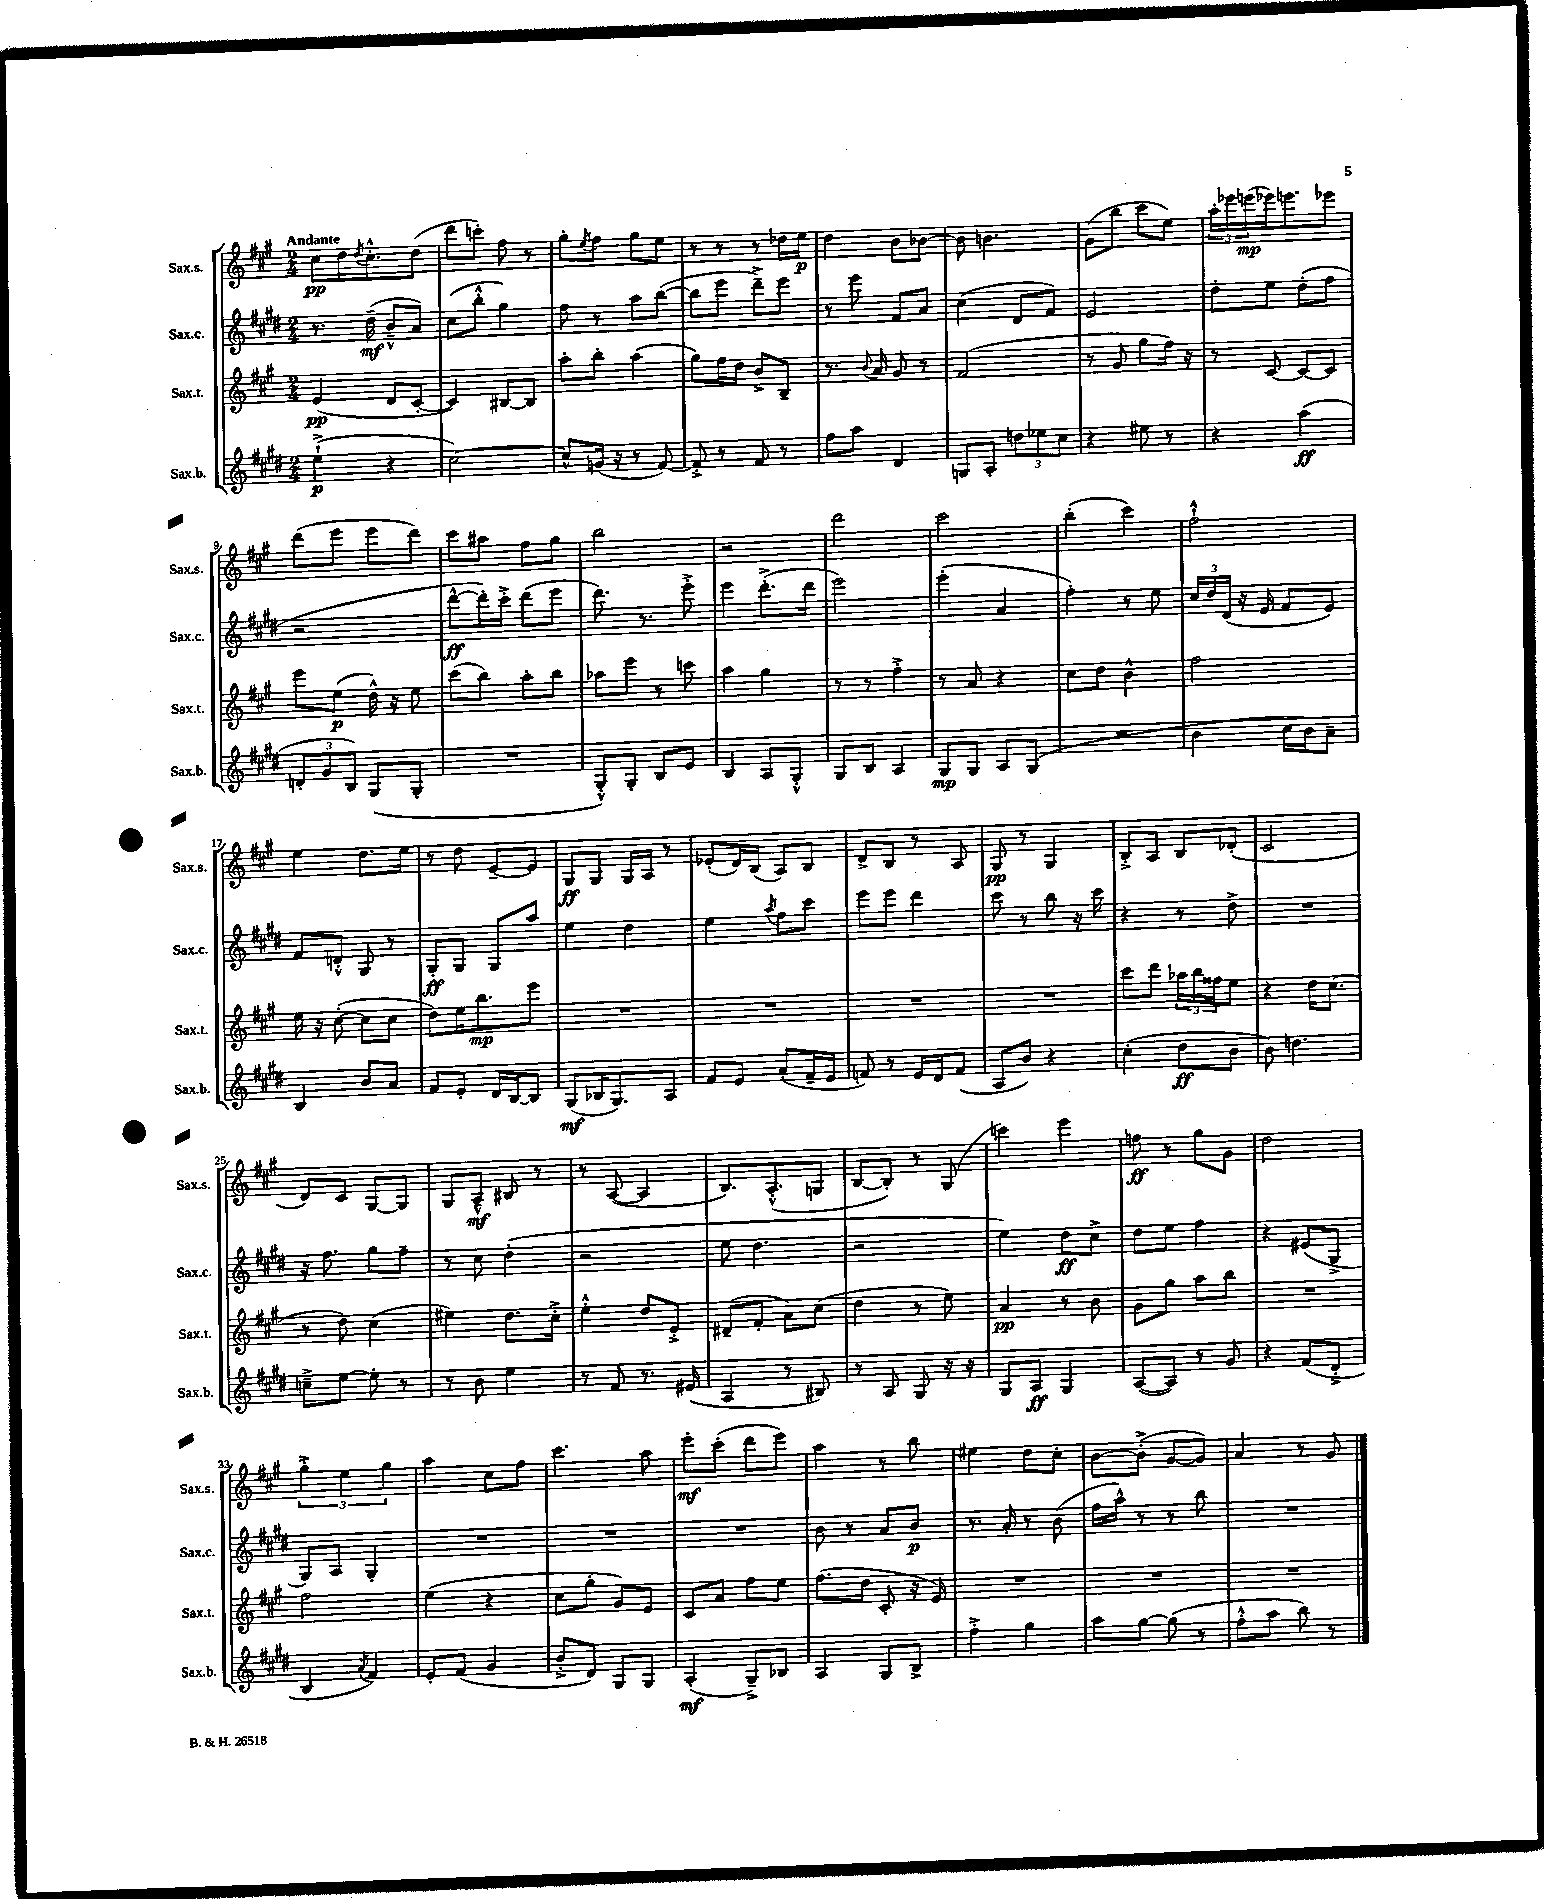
<<
\new StaffGroup <<
\new Staff = "s0" \with { instrumentName = "Sax.s." shortInstrumentName = "Sax.s." } {
    \clef treble \key a \major \numericTimeSignature \time 2/4 \tempo "Andante"
    cis''8\pp d''16 \acciaccatura { d''8 } cis''8.-.-^ d''8( |
    d'''8 c'''8-.) fis''8 r8 |
    gis''8-. \acciaccatura { e''8 } fis''8 gis''8 e''8 |
    r8 r8 r8 des''16 e''16\p |
    d''4 b'8 bes'8~ |
    bes'8 b'4. |
    gis'8( b''8 cis'''8 e''8) |
    \tuplet 3/2 { a''16-. ees'''16 e'''16\mp( } ees'''16) e'''8. ees'''8 |
    d'''8( e'''8 e'''8 d'''8) |
    cis'''8 ais''8 fis''8 gis''8 |
    b''2 |
    r2 |
    d'''2 |
    cis'''2 |
    b''4-.( cis'''4) |
    fis''2-!-^ |
    e''4 d''8. e''16 |
    r8 d''8 e'8~-- e'8 |
    gis8\ff gis8 gis16 a16 r8 |
    ees'8-.( d'16) b16( a8) b8 |
    d'8-> b8 r8 a8 |
    gis8\pp r8 gis4 |
    b8-.-> a8 b8 des'8-.( |
    cis'2 |
    d'8) cis'8 gis8~ gis8 |
    gis8 a8---^\mf bis8 r8 |
    r8 a8~( a4 |
    b8.) a8.-.-^( g8 |
    b8~ b8-.) r8 gis8( |
    c'''4) e'''4 |
    f''8\ff r8 gis''8 gis'8 |
    d''2 |
    \tuplet 3/2 { gis''4-.-> e''4 gis''4 } |
    a''4 cis''8 fis''8 |
    cis'''4. a''8 |
    e'''8-.\mf cis'''8-.( d'''8 e'''8) |
    a''4 r8 b''8 |
    eis''4 d''8 cis''8-. |
    b'8~ b'8-.->( gis'8~ gis'8) |
    a'4 r8 gis'8 \bar "|." |
}
\new Staff = "s1" \with { instrumentName = "Sax.c." shortInstrumentName = "Sax.c." } {
    \clef treble \key e \major \numericTimeSignature \time 2/4
    r8. dis''16--\mf( b'8---^ a'8) |
    cis''8( b''8-.-^ gis''4) |
    fis''8 r8 a''8 b''8~( |
    b''8 e'''8 dis'''8--->) e'''8 |
    r8 e'''8 fis'8 a'8 |
    cis''4( dis'8 fis'8) |
    e'2 |
    dis''8-. e''8 dis''8-.( fis''8 |
    r2 |
    dis'''8~-^\ff dis'''16-.) cis'''16-.-> dis'''8( e'''8 |
    dis'''8.) r8. e'''8-.-> |
    e'''4 dis'''8.-.->( dis'''16 |
    e'''2) |
    e'''4-.( a'4 |
    fis''4-.) r8 e''8 |
    \tuplet 3/2 { cis''16 dis''16 dis'16( } r16 e'16 fis'8 e'8) |
    fis'8 d'8-.-^ gis8 r8 |
    gis8-.\ff gis8 gis8 a''8 |
    e''4 dis''4 |
    e''4 \acciaccatura { a''8 } fis''8 cis'''8 |
    e'''8 e'''8 dis'''4 |
    cis'''8 r8 b''8 r16 cis'''16 |
    r4 r8 dis''8-> |
    R2 |
    r16 fis''8. gis''8 fis''8-- |
    r8 cis''8 dis''4-.( |
    r2 |
    e''8 dis''4. |
    r2 |
    e''4) dis''8\ff cis''8-> |
    dis''8 e''8 fis''4 |
    r4 eis'8( gis8-> |
    gis8) a8 gis4-. |
    R2 |
    R2 |
    R2 |
    b'8 r8 a'8 b'8\p |
    r8. a'16-. r8 b'8( |
    fis''16 a''16-^) r8 r8 b''8 |
    R2 \bar "|." |
}
\new Staff = "s2" \with { instrumentName = "Sax.t." shortInstrumentName = "Sax.t." } {
    \clef treble \key a \major \numericTimeSignature \time 2/4
    e'4\pp( d'8 cis'8~-. |
    cis'4) bis8~ bis8 |
    a''8-. b''8-. a''4( |
    gis''8) fis''16 d''16 b'8-> b8-- |
    r8. \appoggiatura { b'8 } a'16 gis'8 r8 |
    fis'2( |
    r8 gis'8 gis''8 fis''16) r16 |
    r8 cis'8~ cis'8~ cis'8 |
    e'''8 e''8\p( d''16-^) r16 e''8 |
    cis'''8( b''8) a''8-. b''8 |
    aes''8 e'''8 r8 c'''8 |
    a''4 gis''4 |
    r8 r8 fis''4-.-> |
    r8 a'8 r4 |
    cis''8 d''8 b'4-^ |
    fis''2 |
    e''16 r16 cis''8~-.( cis''8 cis''8 |
    d''8) e''16 b''8.\mp e'''8 |
    R2 |
    R2 |
    R2 |
    R2 |
    cis'''8 d'''8 \tuplet 3/2 { aes''16 b''16 fisis''16 } e''8 |
    r4 d''16 cis''8.( |
    r8 d''8) cis''4( |
    eis''4) d''8. cis''16-.-> |
    e''4-.-^ d''8 e'8-.-> |
    dis'8--( fis'8-. a'8) cis''8( |
    d''4 r8 e''8) |
    a'4\pp r8 b'8 |
    gis'8 gis''8 a''8 b''8 |
    R2 |
    fis''2 |
    e''4( r4 |
    cis''8 gis''8-. gis'8) e'8 |
    cis'8 a'8 fis''8 e''8 |
    fis''8.( d''16 cis'8-. r16 e'16) |
    R2 |
    R2 |
    R2 \bar "|." |
}
\new Staff = "s3" \with { instrumentName = "Sax.b." shortInstrumentName = "Sax.b." } {
    \clef treble \key e \major \numericTimeSignature \time 2/4
    e''4-!->\p( r4 |
    cis''2~) |
    cis''8-^ g'16( r16 r8 fis'8~) |
    fis'8-.-> r8 fis'8 r8 |
    fis''8 a''8 dis'4 |
    g8 a8-. \tuplet 3/2 { d''8 ees''8 cis''8 } |
    r4 eis''8 r8 |
    r4 a''4\ff( |
    \tuplet 3/2 { d'8-. gis'8 b8) } gis8( gis8-. |
    R2 |
    gis8-.-^) gis8-. b8 e'8 |
    b4 a8 gis8-.-^ |
    gis8 b8 a4 |
    gis8\mp gis8 a8 gis8( |
    R2 |
    b'4 cis''16 b'16) a'8-- |
    b4 b'8 a'8 |
    fis'8 e'8-. dis'16 b16~ b8 |
    gis8\mf( bes16 gis8.) a8 |
    fis'8 e'8 a'8-.( fis'16-- e'16 |
    f'8) r8 e'16 dis'16 f'8( |
    a8 b'8) r4 |
    cis''4-.( dis''8\ff b'8 |
    b'8) d''4. |
    c''8---> e''8~ e''8-. r8 |
    r8 b'8 e''4 |
    r8 fis'8 r8. eis'16( |
    a4 r8 bis8) |
    r8 a8 gis8 r16 r16 |
    gis8 a8\ff gis4 |
    a8~( a8) r8 gis'8 |
    r4 fis'8( dis'8-.-> |
    b4 \acciaccatura { a'8 } fis'4) |
    e'8-. fis'8( gis'4 |
    b'8-.-> dis'8) gis8 gis8 |
    a4-.\mf( gis8--->) bes8 |
    a4 gis8 b8-> |
    fis''4-.-> gis''4 |
    a''8 gis''8~ gis''8( r8 |
    fis''8-.-^ a''8 b''8) r8 \bar "|." |
}
>>
>>
